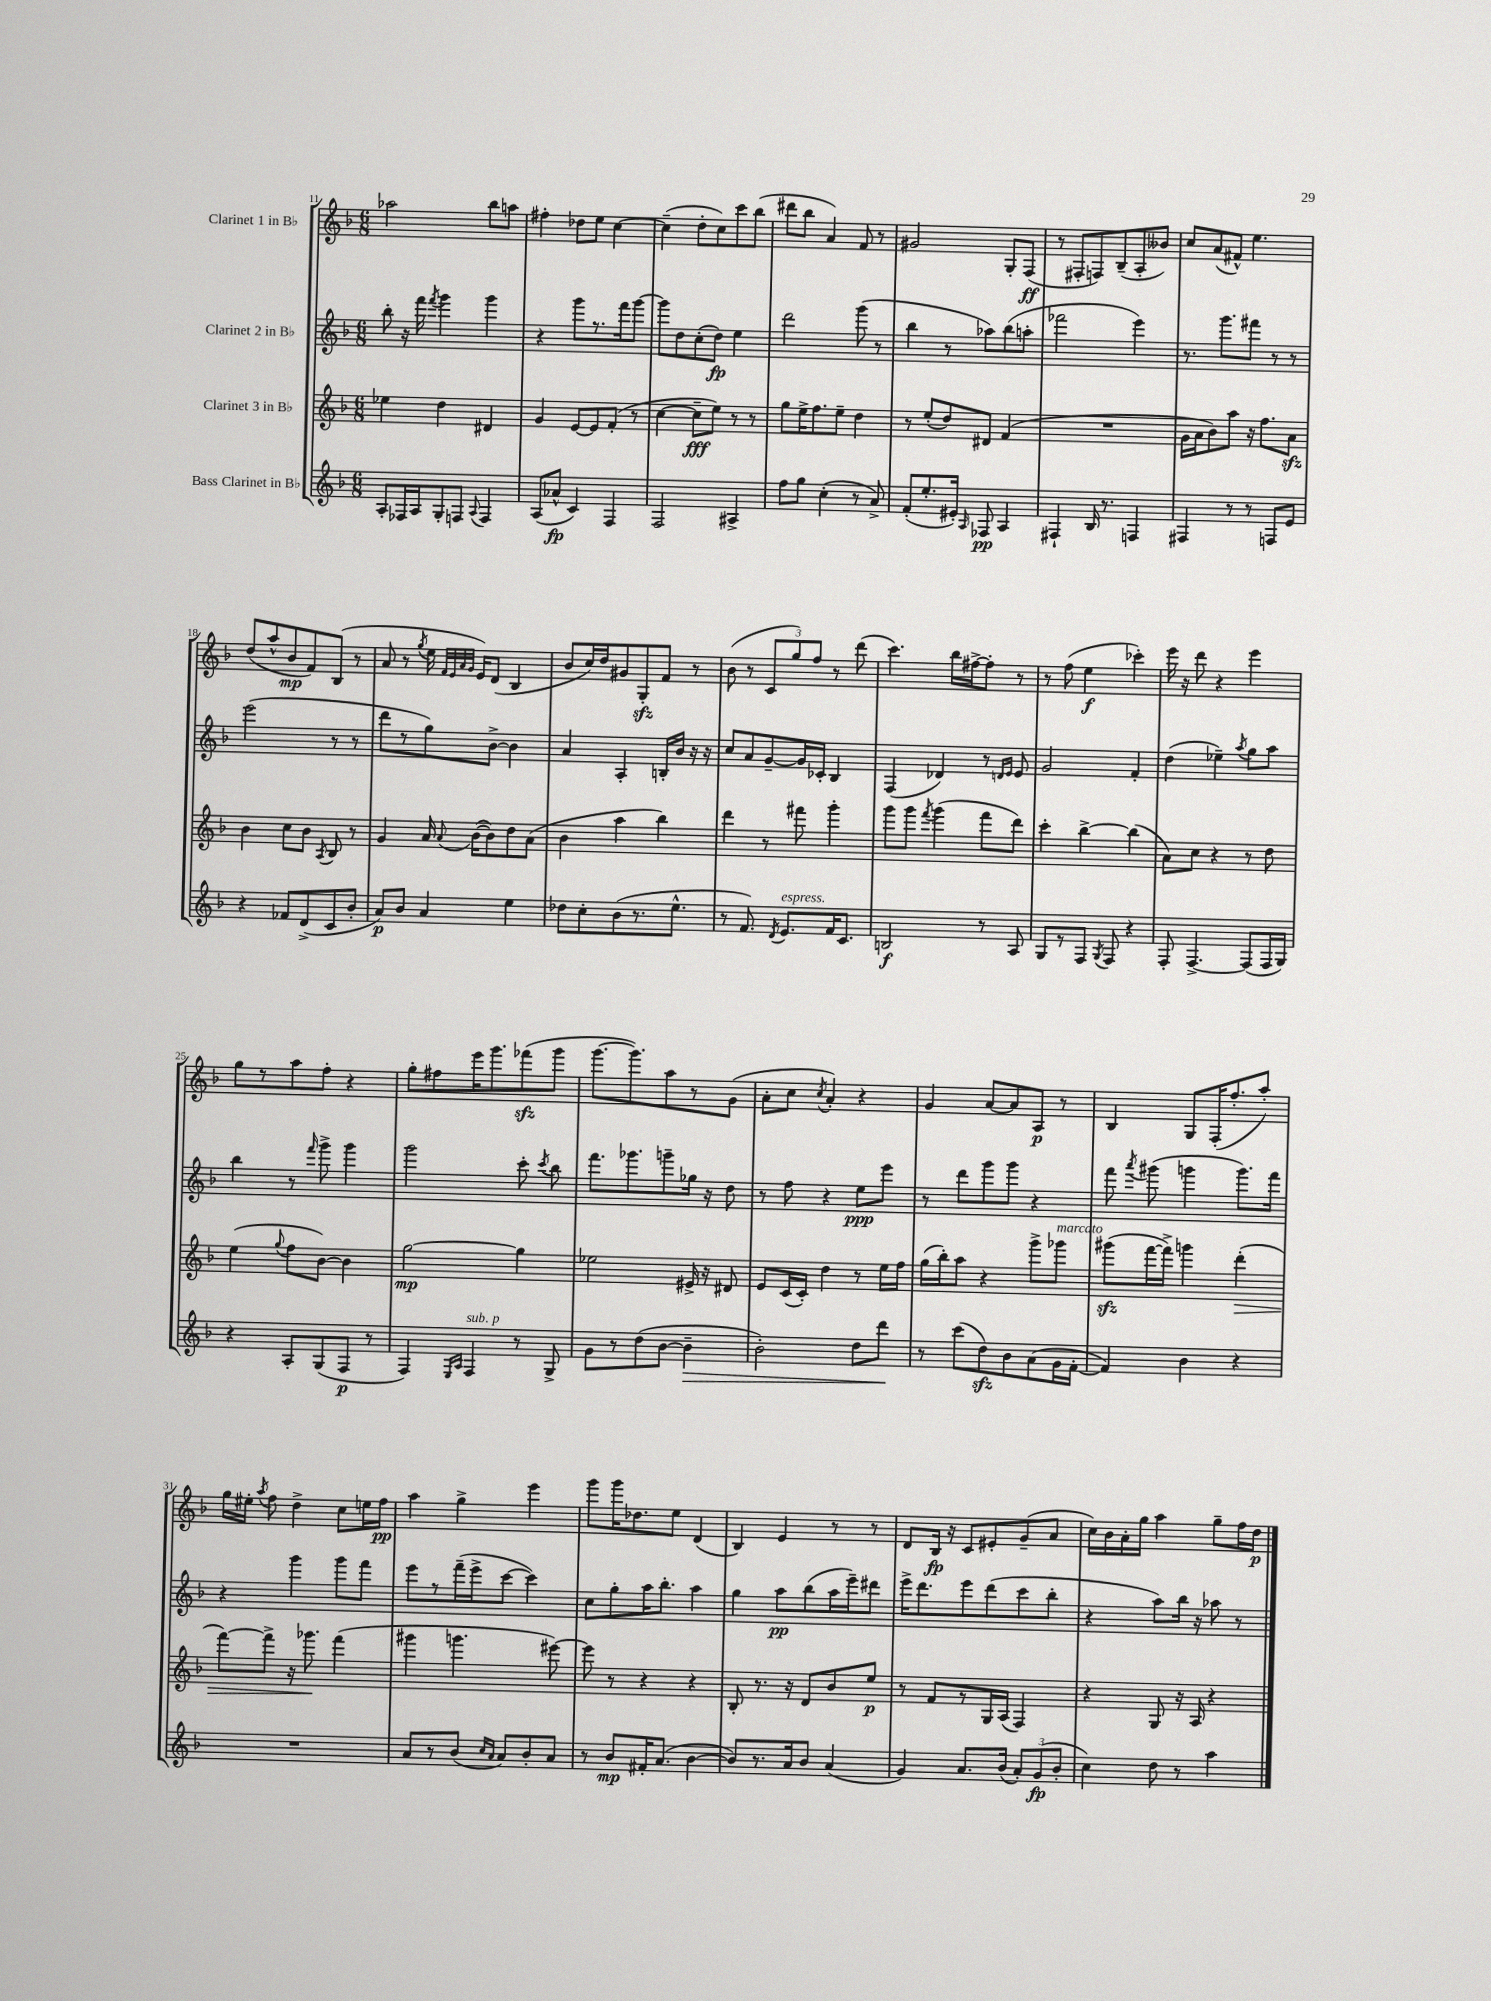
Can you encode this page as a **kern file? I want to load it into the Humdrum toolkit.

**kern	**kern	**kern	**kern
*staff4	*staff3	*staff2	*staff1
*clefG2	*clefG2	*clefG2	*clefG2
*k[b-]	*k[b-]	*k[b-]	*k[b-]
*M6/8	*M6/8	*M6/8	*M6/8
8A'	4ee-	8bb-'	2aa-
16F-	.	16r	.
16A	.	16fff	.
.	.	8qfff	.
8G'	4dd	4ggg	.
8F	.	.	.
8qqA	.	.	.
4F	4d#	4ggg	8bb-
.	.	.	8aa
=	=	=	=
(8A	4g	4r	4ff#'
8a-^^	.	.	.
4c)	[8e	8ggg	8dd-
.	8e]	8.r	8ee
4F	(8f'	.	[4cc
.	.	16fff	.
.	8r	[8ggg	.
=	=	=	=
2F	[4cc	8ggg]	(4cc~]
.	.	8dd	.
.	8cc~]	(8cc'	8dd'
.	8ee)	8dd)	8cc)
4A#^	8r	4ee	8ccc
.	8r	.	(8bb-
=	=	=	=
8ff	8gg	2ddd	8ddd#
8gg	16ee^	.	8bb-
.	8.ff	.	.
(4cc'	.	.	4a)
.	8ee~	.	.
8r	4dd	(8ggg	8f
8a^)	.	8r	8r
=	=	=	=
(8f'	8r	4bb-	2g#
8.ee'	(8ee'	.	.
.	8dd)	8r	.
16e#')	.	.	.
16qqA	.	.	.
8F-	8d#	8aa-)	.
4A	(4f	(8bb-	8G'
.	.	8aa'	(8F
=	=	=	=
4F#`	2.r	2fff-	8r
.	.	.	8F#'
16B-	.	.	8F)
8.r	.	.	.
.	.	.	(8B-~
4F	.	4eee)	8A'
.	.	.	8b--)
=	=	=	=
4F#	16g	8.r	8cc
.	16a	.	.
.	8b-)	.	(8a
.	.	8.ggg	.
8r	8aa	.	8f#^^)
8r	16r	8fff#	4.ee
.	8.ff	.	.
8F	.	8r	.
8e	8a	8r	.
=	=	=	=
4r	4b-	(2eee	(8dd
.	.	.	8aa^^
8f-	8cc	.	8b-
(8d^	8b-	.	8f)
.	8qA	.	.
8c	8B-	8r	(8B-
8b-'	8r	8r	8r
=	=	=	=
8a)	4g	8ddd	8a
8b-	.	8r	8r
.	.	.	8qgg
4a	16a	8gg)	16ee
.	.	.	32qqf
.	.	.	32qqe
.	.	.	32qqa
.	8qqa	.	32qqg
.	([16b-	.	16e)
.	8b-])	[8b-^	(8d
4ee	8dd	4b-]	4B-
.	(8a	.	.
=	=	=	=
8dd-	4b-	4a	8b-
8cc'	.	.	16cc)
.	.	.	16dd
(8b-	4aa	4A'	8g#
8.r	.	.	8G'
.	4bb-)	16B'	8f
8.ee^^	.	16b-	.
.	.	16r	8r
.	.	16r	.
=	=	=	=
8r	4ddd	8cc	(8b-
8.f)	.	8a	8r
.	8r	[8g~	12c
8qd	.	.	.
8.e	.	.	.
.	.	.	12gg)
.	8fff#	16g]	.
.	.	.	12ff
.	.	16c-'	.
16f	4ggg'	4B-	8r
8.c	.	.	.
.	.	.	(8ddd
=	=	=	=
2B	8ggg	(4F	4.ccc)
.	8ggg	.	.
.	8qfff	.	.
.	(4ggg	4d-)	.
.	.	.	16bb-
.	.	.	[16ff#^
8r	8fff	8r	8ff#']
.	.	16qqd	.
.	.	16qqe	.
8A	8ddd)	8e	8r
=	=	=	=
8G	4ccc'	2g	8r
8r	.	.	(8ff
8F	[4bb-^	.	4ee
8qG	.	.	.
8F	.	.	.
4r	(4bb-]	4f'	4ccc-')
=	=	=	=
8F'	8a)	(4dd	16eee
.	.	.	16r
[4.F^	8cc	.	8ddd
.	4r	4ee-~)	4r
.	.	8qaa	.
(8F]	8r	8gg	4eee
16F	8dd	8aa	.
16G)	.	.	.
=	=	=	=
4r	(4ee	4bb-	8gg
.	.	.	8r
.	8qqgg	.	.
8A'	8ff	8r	8aa
.	.	16qqfff	.
(8G	[8b-)	8ggg^	8ff'
8F	4b-]	4ggg	4r
8r	.	.	.
=	=	=	=
4F)	[2gg	2ggg	8gg'
.	.	.	8ff#
16qqE	.	.	.
16qqA	.	.	.
4F	.	.	16eee
.	.	.	8.ggg
8r	4gg]	8ccc'	(8fff-
.	.	8qccc	.
8G^	.	8bb-	8ggg
=	=	=	=
8g	2ee-	8.fff	[8.ggg
8r	.	.	.
.	.	8.ggg-	8.ggg])
(8dd	.	.	.
[8b-	.	8ggg~	8aa
4b-~]	16e#^	16gg-	8r
.	16r	16r	.
.	8d#	8dd	(8g
=	=	=	=
2b-')	8e	8r	8a'
.	(16c	8ff	8cc
.	16c')	.	.
.	.	.	8qcc
.	4dd	4r	4a')
8dd	8r	8ee	4r
8ddd	16ee	8eee	.
.	16ff	.	.
=	=	=	=
8r	(16gg	8r	4g
.	16bb-')	.	.
(8ccc	8aa	8ddd	.
8dd)	4r	8ggg	[8a
8b-	.	8ggg	8a]
(8a	8ggg^	4r	8A
16g	8ggg-	.	8r
[16f'	.	.	.
=	=	=	=
4f])	(8ggg#	8fff	4B-
.	.	8qaaa	.
.	[16fff	(8ggg#	.
.	16fff^])	.	.
4b-	4ggg	4ggg	8G
.	.	.	(16F'
.	.	.	8.ff'
4r	(4ddd'	8.ggg)	.
.	.	.	8aa')
.	.	16fff	.
=	=	=	=
2.r	[8fff)	4r	16gg
.	.	.	16ee#'
.	.	.	8qaa
.	8fff^]	.	8ff
.	16r	4ggg	4dd^
.	8.ggg-	.	.
.	(4fff	8ggg	8cc
.	.	8fff	16ee
.	.	.	16ff
=	=	=	=
8a	4ggg#	8eee	4aa
8r	.	8r	.
(8b-	4.ggg	(16fff~	4gg^
.	.	16eee^	.
16qqcc	.	.	.
16qqa	.	.	.
8a)	.	[8ccc	.
8b-'	.	4ccc])	4eee
8a	[8eee#)	.	.
=	=	=	=
8r	8eee#]	8cc	8ggg
8b-	8r	8gg'	16ggg
.	.	.	8.dd-
16f#'	4r	16aa	.
(8.a	.	8.bb-'	.
.	.	.	8ee
[4b-	4r	4aa	(4d
=	=	=	=
8b-])	8B-'	4gg	4B-)
8.r	8.r	.	.
.	.	8aa	4e
16a	16r	.	.
8b-	8d	(8bb-	.
(4a	8b-	16aa	8r
.	.	16eee~)	.
.	8ee	8ddd#	8r
=	=	=	=
4g)	8r	16eee^	8d
.	.	8.ddd	.
.	8f	.	16B-
.	.	.	16r
8.a	8r	8eee	8c
.	16G	(8ddd	8e#'
(16b-	(16A	.	.
12a')	4F)	8ccc	(8g~
(12g	.	.	.
.	.	8bb-'	8a
12b-'	.	.	.
=	=	=	=
4cc)	4r	4r	16cc)
.	.	.	16b-
.	.	.	16a'
.	.	.	16gg
8dd	8G	8aa)	4aa
8r	16r	16bb-	.
.	16A	16r	.
4aa	4r	8aa-	8gg~
.	.	8r	16ff
.	.	.	16dd
==	==	==	==
*-	*-	*-	*-
